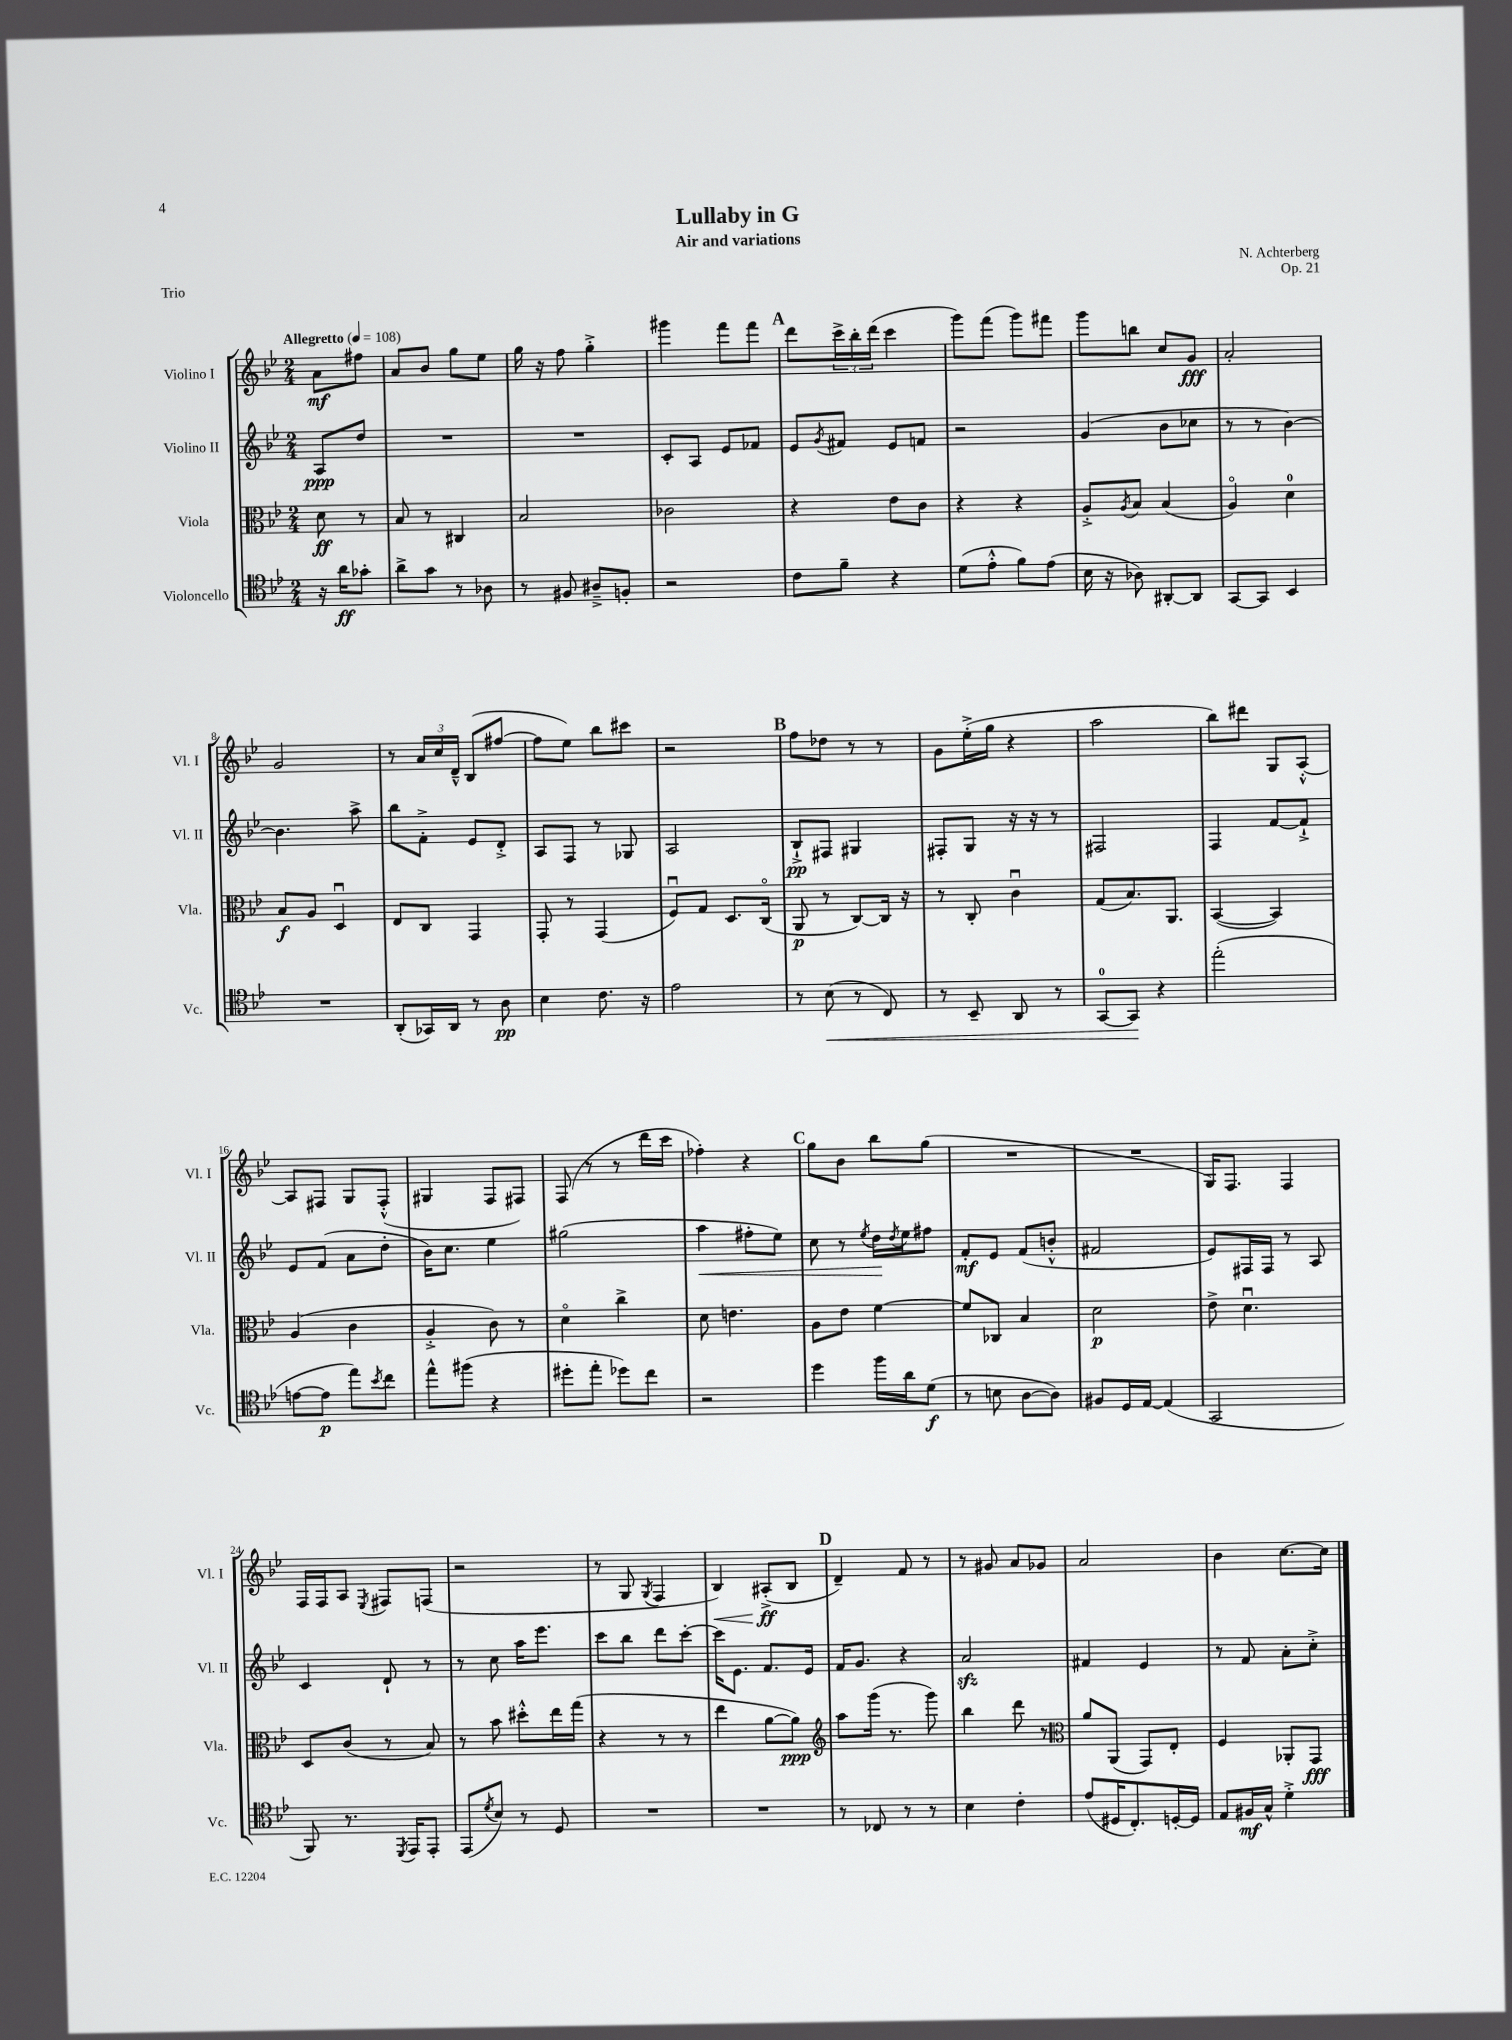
\header { title = "Lullaby in G" composer = "N. Achterberg" subtitle = "Air and variations" opus = "Op. 21" piece = "Trio" }
<<
\new StaffGroup <<
\new Staff = "s0" \with { instrumentName = "Violino I" shortInstrumentName = "Vl. I" } {
    \clef treble \key bes \major \numericTimeSignature \time 2/4 \partial 4 \tempo "Allegretto" 4 = 108
    a'8\mf fis''8 |
    a'8 bes'8 g''8 ees''8 |
    g''16 r16 f''8 g''4-.-> |
    gis'''4 f'''8 f'''8 |
    \mark \markup { \bold "A" } d'''8 \tuplet 3/2 { c'''16-> bes''16-. d'''16( } c'''4 |
    g'''8) f'''8( g'''8) fis'''8 |
    g'''8 b''8 c''8 g'8\fff |
    a'2-. |
    g'2 |
    r8 \tuplet 3/2 { a'16 c''16 d'16---^ } bes8( fis''8~ |
    fis''8 ees''8) bes''8 cis'''8 |
    r2 |
    \mark \markup { \bold "B" } f''8 des''8 r8 r8 |
    g'8 ees''16-.->( g''16 r4 |
    a''2 |
    bes''8) dis'''8 g8 a8~-.-^ |
    a8 fis8 g8 fis8-.-^( |
    gis4 f8 fis8) |
    f8( r8 r8 d'''16 c'''16 |
    fes''4-.) r4 |
    \mark \markup { \bold "C" } g''8 bes'8 bes''8 g''8( |
    R2 |
    R2 |
    g16) f8. f4 |
    f16 f16 a8 \acciaccatura { ees8 } fis8 f8( |
    r2 |
    r8 g8 \acciaccatura { g8 } f4 |
    bes4\<) ais8-.->\ff\!( bes8 |
    \mark \markup { \bold "D" } d'4--) f'8 r8 |
    r8 gis'8 a'8 ges'8 |
    a'2 |
    bes'4 c''8.~ c''16 \bar "|." |
}
\new Staff = "s1" \with { instrumentName = "Violino II" shortInstrumentName = "Vl. II" } {
    \clef treble \key bes \major \numericTimeSignature \time 2/4 \partial 4
    a8\ppp d''8 |
    R2 |
    R2 |
    c'8-. a8 ees'8 fes'8 |
    \mark \markup { \bold "A" } ees'8 \acciaccatura { g'8 } fis'8 ees'8 f'8 |
    r2 |
    g'4( bes'8 ces''8 |
    r8 r8 bes'4~) |
    bes'4. a''8-> |
    bes''8 f'8-.-> ees'8 d'8-.-> |
    a8 f8 r8 ges8 |
    a2 |
    \mark \markup { \bold "B" } bes8-!->\pp fis8 gis4 |
    fis8-. g8 r16 r16 r8 |
    fis2 |
    f4 f'8~ f'8-!-> |
    ees'8 f'8( a'8 d''8-. |
    bes'16) c''8. ees''4 |
    gis''2( |
    a''4\< fis''8-. ees''8) |
    \mark \markup { \bold "C" } c''8 r8 \acciaccatura { ees''8 } d''16\! \acciaccatura { d''8 } ees''16 fis''8 |
    f'8-.\mf ees'8 f'8( b'8-.-^ |
    fis'2 |
    ees'8) fis16 fis16 r8 a8 |
    c'4 d'8-! r8 |
    r8 c''8 a''16 ees'''8. |
    c'''8 bes''8 d'''8 c'''8~-. |
    c'''16 ees'8. f'8. ees'16 |
    \mark \markup { \bold "D" } f'16 g'8. r4 |
    a'2\sfz |
    fis'4 ees'4 |
    r8 f'8 a'8-. c''8-.-> \bar "|." |
}
\new Staff = "s2" \with { instrumentName = "Viola" shortInstrumentName = "Vla." } {
    \clef alto \key bes \major \numericTimeSignature \time 2/4 \partial 4
    d'8\ff r8 |
    bes8 r8 cis4 |
    bes2 |
    ces'2 |
    \mark \markup { \bold "A" } r4 ees'8 c'8 |
    r4 r4 |
    a8-.-> \acciaccatura { a8 } bes8 bes4( |
    a4\flageolet) d'4-0 |
    bes8\f a8 d4\downbow |
    ees8 c8 g,4 |
    g,8-. r8 g,4( |
    f8\downbow) g8 d8. c16\flageolet( |
    \mark \markup { \bold "B" } a,8\p r8 c8~) c16 r16 |
    r8 c8-. c'4\downbow |
    g8( bes8.) a,8. |
    bes,4~( bes,4) |
    a4( c'4 |
    a4-.-> c'8) r8 |
    d'4\flageolet c''4-> |
    d'8 e'4. |
    \mark \markup { \bold "C" } a8 ees'8 f'4~ |
    f'8 ces8 bes4 |
    d'2\p |
    ees'8-> d'4.\downbow |
    d8 c'8( r8 bes8) |
    r8 bes'8 dis''8-.-^ ees''16 g''16( |
    r4 r8 r8 |
    ees''4 a'8~ a'8\ppp) |
    \mark \markup { \bold "D" } \clef treble a''8 g'''16( r8. g'''8) |
    bes''4 d'''8 r8 |
    \clef alto a'8 a,8( g,8) ees8-. |
    f4 aes,8-. g,8\fff \bar "|." |
}
\new Staff = "s3" \with { instrumentName = "Violoncello" shortInstrumentName = "Vc." } {
    \clef tenor \key bes \major \numericTimeSignature \time 2/4 \partial 4
    r16 a'16\ff ges'8-. |
    a'8-> g'8 r8 aes8 |
    r8 fis8 ais8---> f8-. |
    r2 |
    \mark \markup { \bold "A" } c'8 f'8-- r4 |
    d'8( ees'8-.-^ f'8) ees'8( |
    bes16 r16 aes8) ais,8~-. ais,8 |
    g,8~ g,8 bes,4 |
    R2 |
    a,8-.( ges,16) a,16 r8 a8\pp |
    bes4 c'8. r16 |
    ees'2 |
    \mark \markup { \bold "B" } r8 bes8\<( r8 c8) |
    r8 bes,8-- a,8 r8 |
    g,8-0~ g,8\! r4 |
    ees''2-.( |
    e'8~ e'8\p ees''8) \acciaccatura { bes'8 } c''8 |
    ees''8-^ fis''8( r4 |
    dis''8-. ees''8-. des''8) c''8 |
    r2 |
    \mark \markup { \bold "C" } d''4 f''16 a'16 d'8\f( |
    r8 b8 a8~ a8) |
    fis8 d16 ees16~ ees4( |
    g,2 |
    f,8) r8. \acciaccatura { d,8 } ees,16 ees,8-. |
    ees,8( \acciaccatura { d'8 } bes8) r8 d8 |
    R2 |
    R2 |
    \mark \markup { \bold "D" } r8 ces8 r8 r8 |
    bes4 c'4-. |
    ees'8( dis16 c8.-.) d16~-. d16 |
    ees8 fis16\mf g16-^ d'4-.-> \bar "|." |
}
>>
>>
